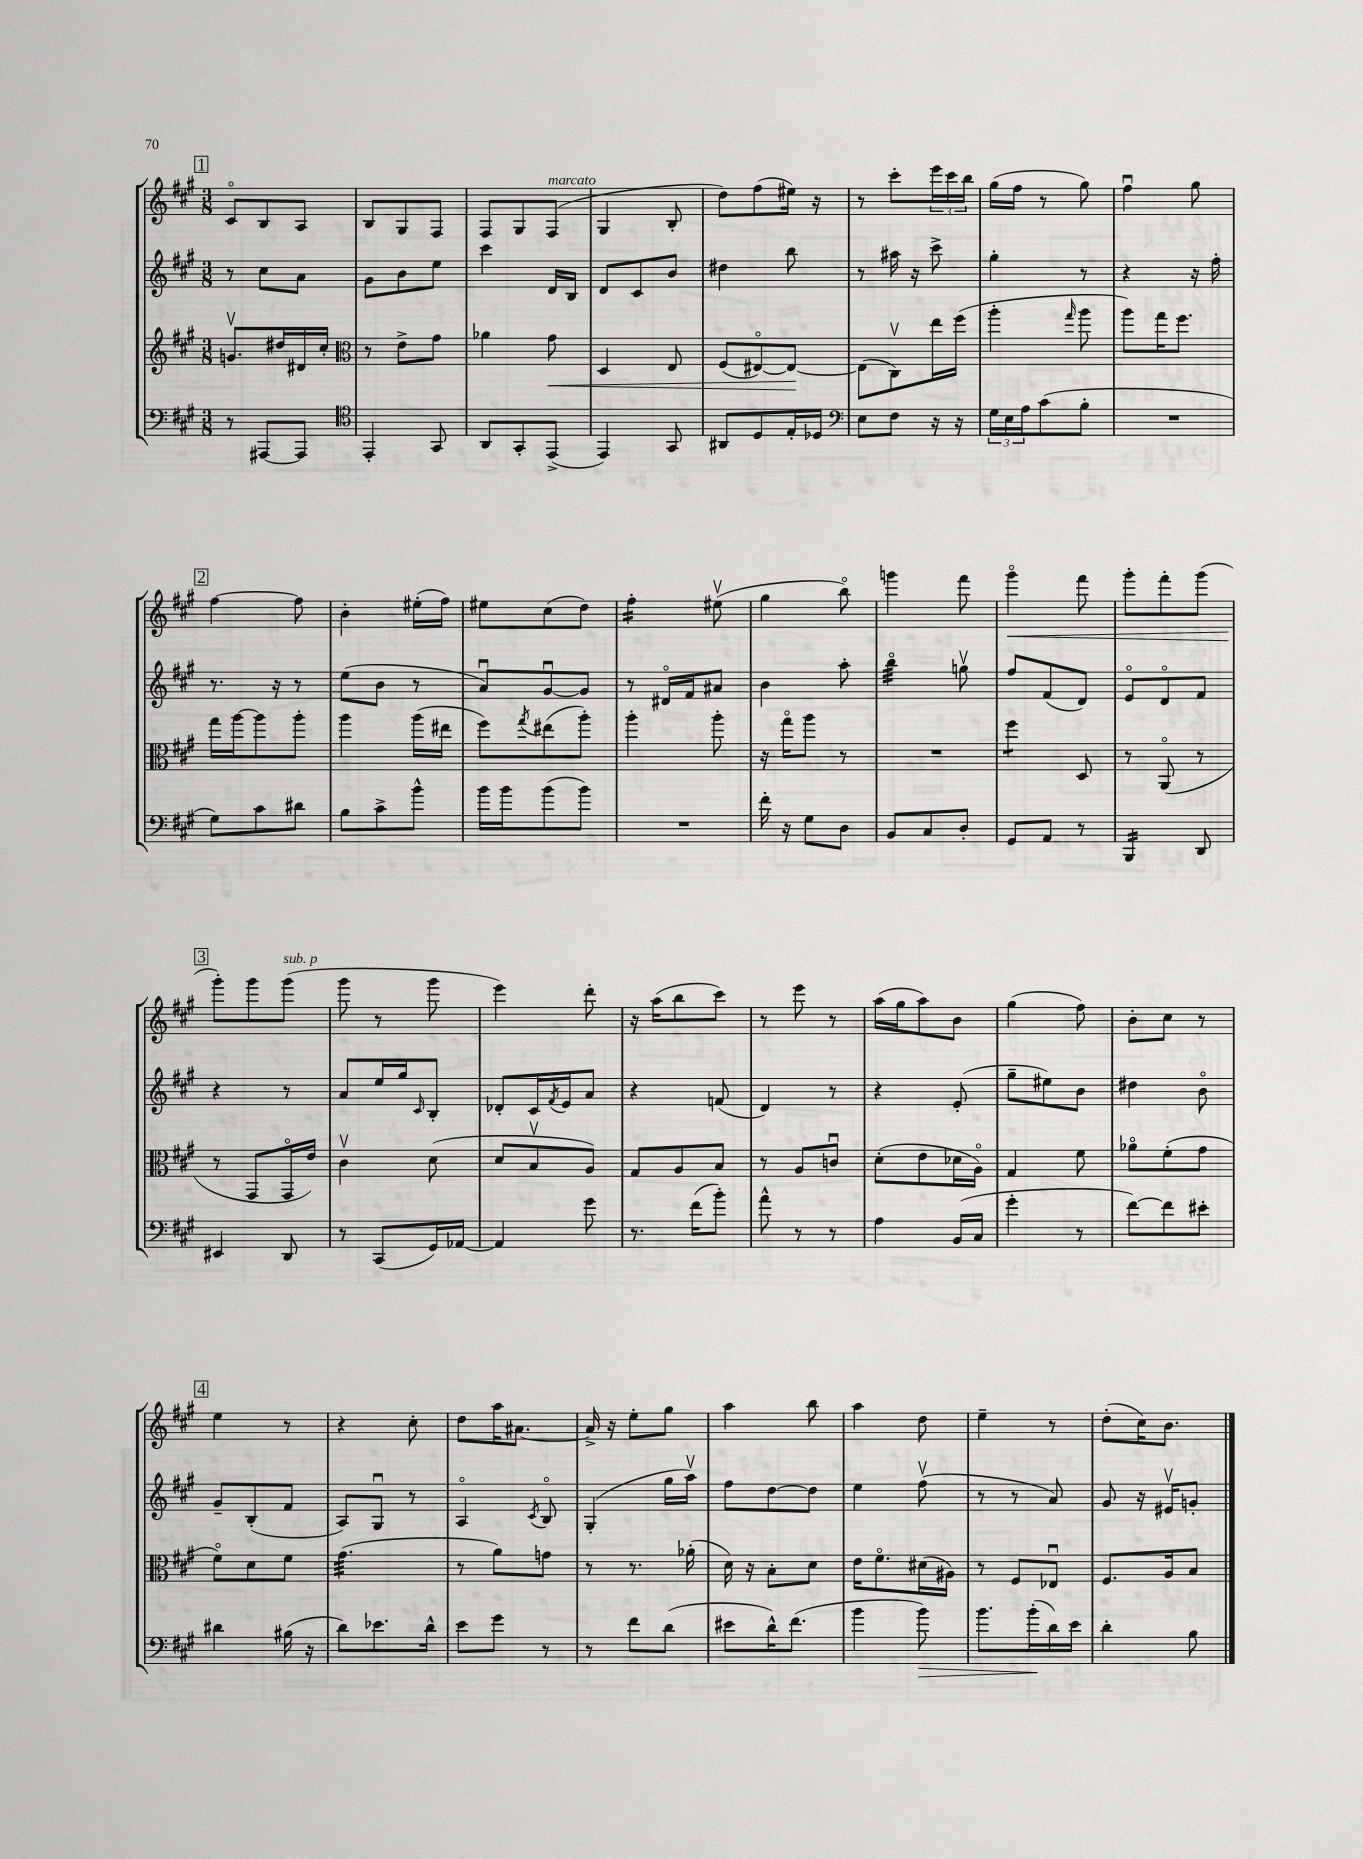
<<
\new StaffGroup <<
\new Staff = "s0" {
    \clef treble \key a \major \numericTimeSignature \time 3/8
    \mark \markup { \box "1" } cis'8\flageolet b8 a8 |
    b8 gis8 fis8 |
    fis8 gis8 fis8^\markup { \italic "marcato" }( |
    gis4 b8-. |
    d''8) fis''8( eis''16) r16 |
    r8 cis'''8-. \tuplet 3/2 { e'''16 cis'''16 b''16 } |
    gis''16( fis''16 r8 gis''8) |
    fis''4\downbow gis''8 |
    \mark \markup { \box "2" } fis''4~ fis''8 |
    b'4-. eis''16-.( fis''16) |
    eis''8 cis''8( d''8) |
    fis''4:16-. eis''8\upbow( |
    gis''4 b''8\flageolet) |
    g'''4 fis'''8 |
    gis'''4\flageolet\< fis'''8 |
    gis'''8-. fis'''8-. gis'''8( |
    \mark \markup { \box "3" } gis'''8-.\!) gis'''8 gis'''8^\markup { \italic "sub. p" }( |
    gis'''8 r8 gis'''8 |
    e'''4) d'''8-. |
    r16 a''16( b''8 cis'''8) |
    r8 e'''8 r8 |
    a''16( gis''16 a''8) b'8 |
    gis''4( fis''8) |
    b'8-. cis''8 r8 |
    \mark \markup { \box "4" } e''4 r8 |
    r4 cis''8-. |
    d''8 a''16 ais'8.~ |
    ais'16-> r16 e''8-. gis''8 |
    a''4 b''8 |
    a''4 d''8 |
    e''4-- r8 |
    d''8-.( cis''16) b'8. \bar "|." |
}
\new Staff = "s1" {
    \clef treble \key a \major \numericTimeSignature \time 3/8
    \mark \markup { \box "1" } r8 cis''8 a'8 |
    gis'8 b'8 e''8 |
    cis'''4 d'16 b16 |
    d'8 cis'8 b'8 |
    dis''4 b''8 |
    r8 ais''16 r16 cis'''8-> |
    gis''4-. r8 |
    r4 r16 fis''16-. |
    \mark \markup { \box "2" } r8. r16 r8 |
    e''8( b'8 r8 |
    a'8\downbow) gis'8~\downbow gis'8 |
    r8 dis'16\flageolet fis'16 ais'8 |
    b'4 a''8-. |
    b''4:32\flageolet g''8\upbow |
    fis''8 fis'8( d'8) |
    e'8\flageolet d'8\flageolet fis'8 |
    \mark \markup { \box "3" } r4 r8 |
    a'8 e''16 gis''16 \grace { cis'16 } b8-. |
    des'8-. cis'16 \acciaccatura { fis'8 } e'16 a'8 |
    r4 f'8( |
    d'4) r8 |
    r4 e'8-.( |
    gis''8-- eis''8) b'8 |
    dis''4 b'8\flageolet |
    \mark \markup { \box "4" } gis'8-- b8-.( fis'8 |
    a8) gis8\downbow r8 |
    a4\flageolet \acciaccatura { cis'8 } b8\flageolet |
    gis4-.( gis''16 a''16\upbow) |
    fis''8 d''8~ d''8 |
    e''4 fis''8\upbow( |
    r8 r8 a'8) |
    gis'8 r16 eis'16\upbow g'8-. \bar "|." |
}
\new Staff = "s2" {
    \clef treble \key a \major \numericTimeSignature \time 3/8
    \mark \markup { \box "1" } g'8.\upbow dis''16 dis'16 cis''16-. |
    \clef alto r8 e'8-> gis'8 |
    aes'4 gis'8\< |
    d4 e8 |
    fis8( eis8~\flageolet) eis8~\! |
    eis8( cis8\upbow) e''16 fis''16( |
    a''4-. \grace { gis''16 } a''8 |
    a''8) gis''16 fis''8. |
    \mark \markup { \box "2" } gis''16 a''16~ a''8 a''8-. |
    a''4 a''16( eis''16 |
    fis''8) \acciaccatura { gis''8 } eis''8( a''8-.) |
    a''4-. a''8-. |
    r16 gis''16\flageolet a''8 r8 |
    R4. |
    fis''4:8 d8 |
    r8 a,8\flageolet( r8 |
    \mark \markup { \box "3" } r8 gis,8 gis,16\flageolet e'16) |
    cis'4\upbow d'8( |
    d'8 b8\upbow a8) |
    gis8 a8 b8 |
    r8 a8 c'8\downbow |
    d'8-.( e'8 des'16 a16\flageolet) |
    gis4 fis'8 |
    aes'8\flageolet fis'8-.( gis'8 |
    \mark \markup { \box "4" } fis'8\flageolet) d'8 fis'8 |
    gis'4.:32( |
    r8 a'8) g'8 |
    r8 r8. aes'16-.( |
    d'16) r16 b8-. d'8 |
    e'16 fis'8.\flageolet dis'16( ais16) |
    r8 fis8 ees8\downbow |
    fis8. a16 b8 \bar "|." |
}
\new Staff = "s3" {
    \clef bass \key a \major \numericTimeSignature \time 3/8
    \mark \markup { \box "1" } r8 ais,,8~ ais,,8 |
    \clef tenor e,4-. gis,8 |
    a,8 gis,8-. e,8->( |
    e,4) gis,8 |
    ais,8 d8 e16-. des16 |
    \clef bass e8 fis8 r16 r16 |
    \tuplet 3/2 { gis16 e16 a16 } cis'8( b8-. |
    R4. |
    \mark \markup { \box "2" } gis8) cis'8 dis'8 |
    b8 cis'8-> b'8-^ |
    b'16 b'16 b'8( b'8) |
    R4. |
    fis'16-. r16 gis8 d8 |
    b,8 cis8 d8-. |
    gis,8 a,8 r8 |
    b,,4:16 d,8 |
    \mark \markup { \box "3" } eis,4 d,8 |
    r8 cis,8( gis,16) aes,16~ |
    aes,4 gis'8 |
    r8. fis'16( b'8-.) |
    a'8-^ r8 r8 |
    a4 b,16( cis16 |
    gis'4-. r8 |
    fis'8~) fis'8 eis'8-. |
    \mark \markup { \box "4" } dis'4 bis16( r16 |
    d'8) ees'8. d'16-^ |
    e'8 gis'8 r8 |
    r8 fis'8 d'8( |
    eis'8 d'16-^) fis'8.( |
    b'4 b'8\>) |
    b'8. b'16-.\!( d'16) e'16 |
    d'4-. b8 \bar "|." |
}
>>
>>
\layout { \context { \Score \remove "Bar_number_engraver" } }
